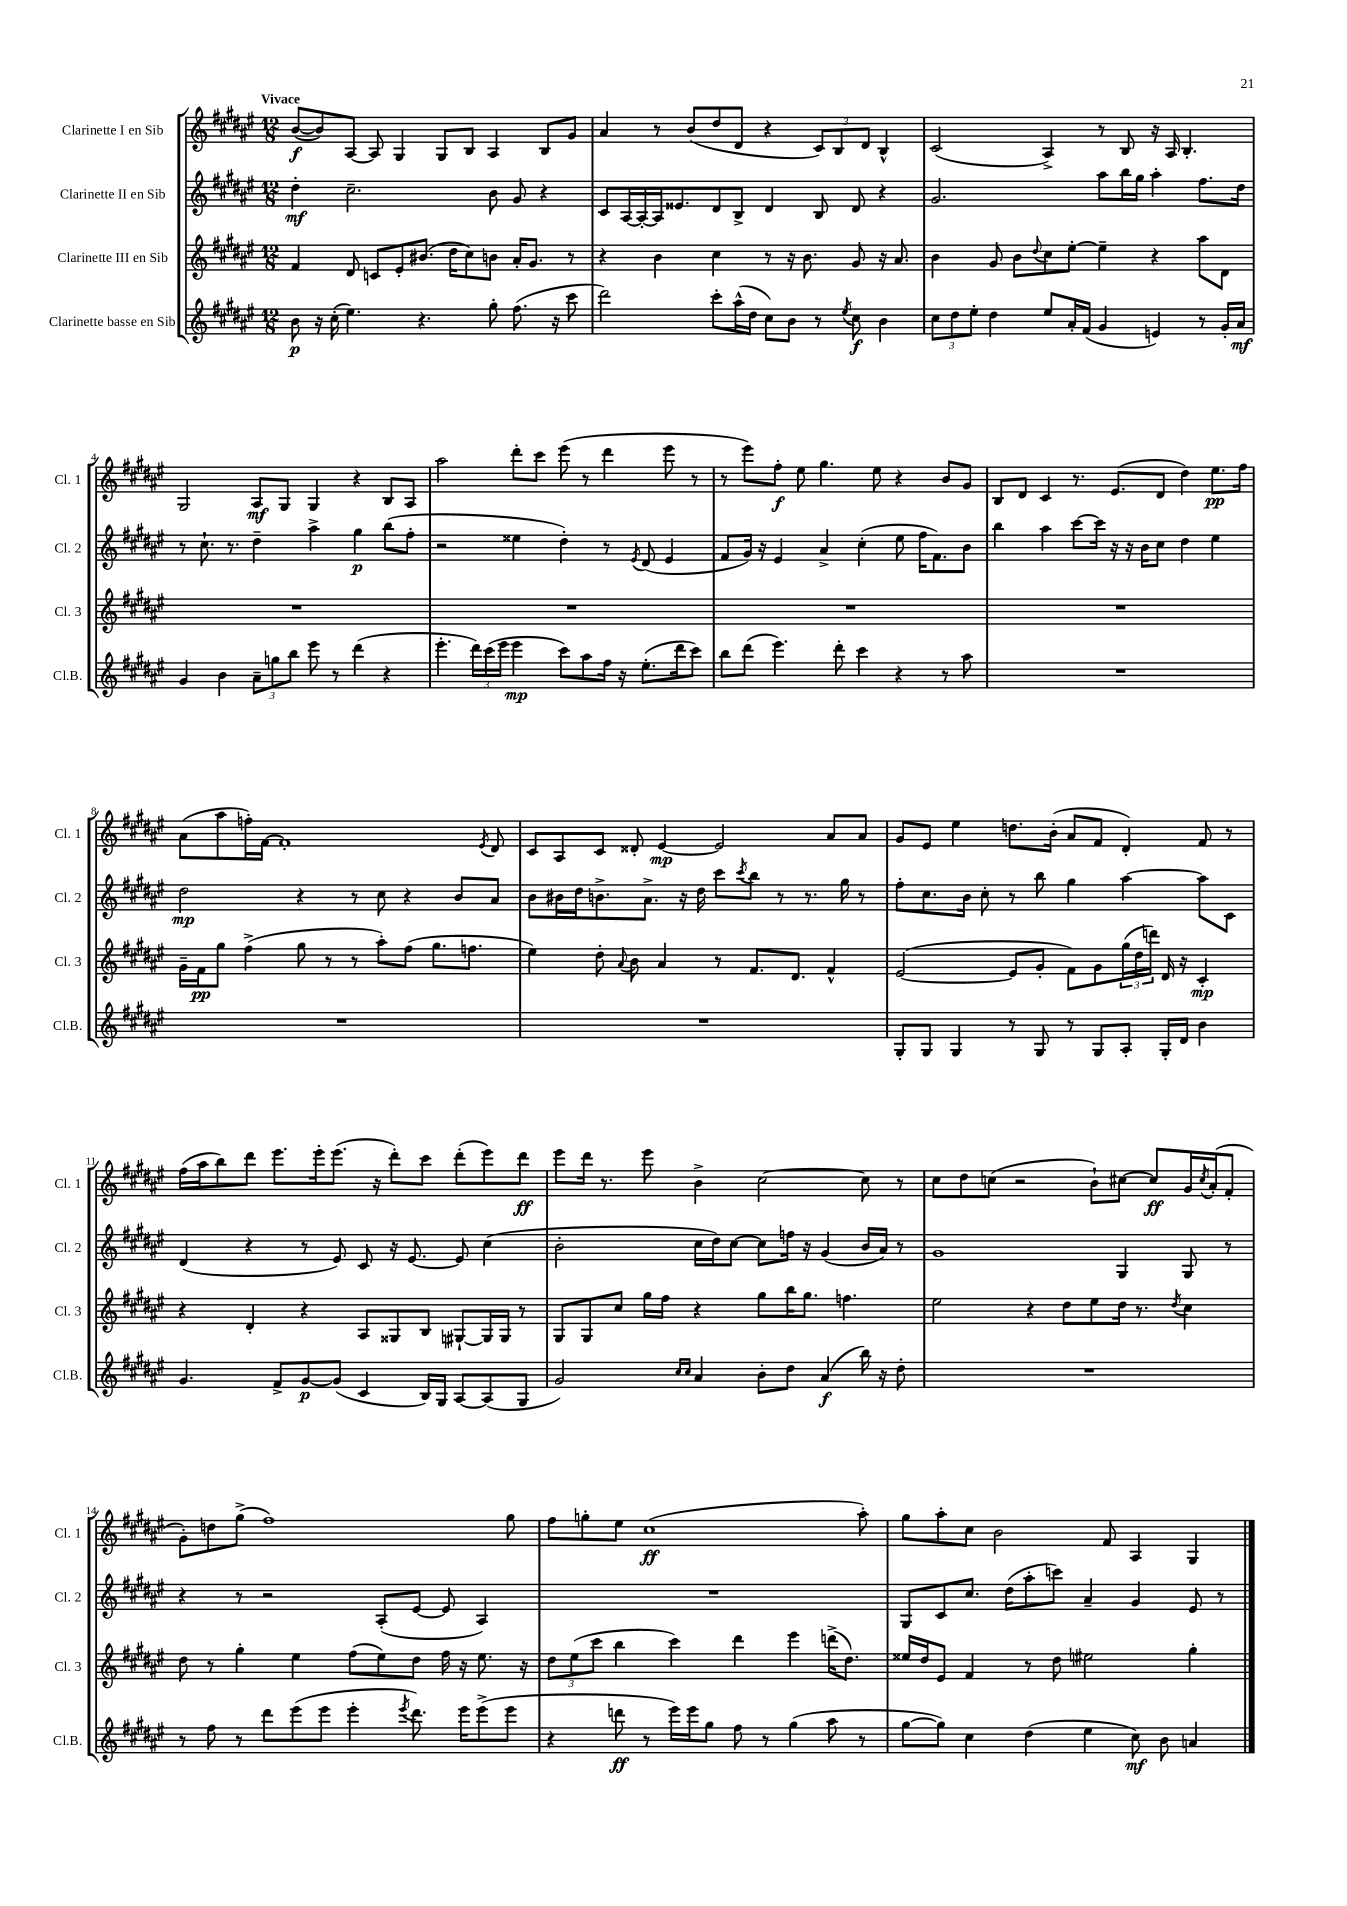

**kern	**kern	**kern	**kern
*staff4	*staff3	*staff2	*staff1
*clefG2	*clefG2	*clefG2	*clefG2
*k[f#c#g#d#a#e#]	*k[f#c#g#d#a#e#]	*k[f#c#g#d#a#e#]	*k[f#c#g#d#a#e#]
*M12/8	*M12/8	*M12/8	*M12/8
8b\	4f#/	4dd#'\	([8b/L
16r	.	.	8b/])
(16cc#'\	.	.	.
4.ee#\)	8d#/	2.cc#~\	[8A#/J
.	8c/L	.	8A#/]
.	8e#'/	.	4G#/
4.r	(8.b#/J	.	.
.	.	.	8G#/L
.	16dd#\LK	.	.
.	8cc#\)	.	8B/J
8gg#'\	8b\J	8b\	4A#/
(8.ff#\	16a#'/LK	8g#/	.
.	8.g#/J	.	.
.	.	4r	8B/L
16r	.	.	.
8ccc#\	8r	.	8g#/J
=	=	=	=
2ddd#\)	4r	8c#/L	4a#/
.	.	[16A#/L	.
.	.	16A#'/_	.
.	4b\	16A#/]J	8r
.	.	8.e##/	.
.	.	.	(8b/L
8ccc#'\L	4cc#\	8d#/	8dd#/
(16aa#^^\L	.	8B^/J	8d#/J
16dd#\JJ	.	.	.
8cc#\L)	8r	4d#/	4r
8b\J	16r	.	.
.	8.b\	.	.
8r	.	8B/	12c#/L)
.	.	.	12B/
8qee#/	.	.	.
8cc#\	8g#/	8d#/	.
.	.	.	12d#/J
4b\	16r	4r	4B^^/
.	8.a#/	.	.
=	=	=	=
12cc#\L	4b\	2.g#/	(2c#/
12dd#\	.	.	.
12ee#'\J	.	.	.
4dd#\	8g#/	.	.
.	8b\L	.	.
.	8qqdd#/	.	.
8ee#/L	8cc#\	.	4A#^/)
16a#'/L	[8ee#'\J	.	.
(16f#/JJ	.	.	.
4g#/	4ee#~\]	8aa#\L	8r
.	.	16bb\L	8B/
.	.	16gg#\JJ	.
4e/)	4r	4aa#'\	16r
.	.	.	16A#/
.	.	.	4.B'/
8r	8aa#\L	8.ff#\L	.
16g#'/LL	8d#\J	.	.
16a#/JJ	.	16dd#\Jk	.
=	=	=	=
4g#/	1.r	8r	2G#/
.	.	8.cc#`\	.
4b\	.	.	.
.	.	8.r	.
12a#~\L	.	4dd#~\	8A#/L
12gg\	.	.	.
.	.	.	8G#/J
12bb\J	.	.	.
8eee#\	.	4aa#^\	4G#/
8r	.	.	.
(4ddd#\	.	4gg#\	4r
4r	.	(8bb\L	8B/L
.	.	8ff#'\J	8A#/J
=	=	=	=
4.eee#'\	1.r	2r	2aa#\
24ddd#\LL)	.	.	.
(24ccc#\	.	.	.
24eee#\JJ	.	.	.
4eee#\	.	4ee##\	8ddd#'\L
.	.	.	8ccc#\J
8ccc#\L)	.	4dd#'\)	(8eee#\
8aa#\	.	.	8r
16ff#\Jk	.	8r	4ddd#\
16r	.	.	.
.	.	8qe#/	.
(8.ee#'\L	.	(8d#/	.
.	.	4e#/	8eee#\
16ddd#\k	.	.	.
8ccc#\J)	.	.	8r
=	=	=	=
8bb\L	1.r	8f#/L	8r
(8ddd#\J	.	16g#/Jk)	8eee#\L)
.	.	16r	.
4.eee#\)	.	4e#/	8ff#'\J
.	.	.	8ee#\
.	.	4a#^/	4.gg#\
8ddd#'\	.	.	.
4ccc#\	.	(4cc#'\	.
.	.	.	8ee#\
4r	.	8ee#\	4r
.	.	16ff#\LK	.
.	.	8.f#\)	.
8r	.	.	8b/L
8aa#\	.	8b\J	8g#/J
=	=	=	=
1.r	1.r	4bb\	8B/L
.	.	.	8d#/J
.	.	4aa#\	4c#/
.	.	[8ccc#\L	8.r
.	.	16ccc#\]Jk	.
.	.	16r	(8.e#/L
.	.	16r	.
.	.	16b\LK	.
.	.	8cc#\J	8d#/J
.	.	4dd#\	4dd#\)
.	.	4ee#\	8.ee#\L
.	.	.	16ff#\Jk
=	=	=	=
1.r	16g#~\LL	2dd#\	(8a#\L
.	16f#\J	.	.
.	8gg#\J	.	8aa#\
.	(4ff#^\	.	16ff'\L)
.	.	.	[16f#\JJ
.	.	.	1f#']
.	8gg#\	4r	.
.	8r	.	.
.	8r	8r	.
.	8aa#'\L)	8cc#\	.
.	(8ff#\J	4r	.
.	8.gg#\L	.	.
.	.	8b/L	.
.	8.ff\J	.	.
.	.	.	8qe#/
.	.	8a#/J	8d#/
=	=	=	=
1.r	4ee#\)	8b\L	8c#/L
.	.	16b#\L	8A#/
.	.	16dd#\J	.
.	8dd#'\	8.b^\	8c#/J
.	8qqa#/	.	.
.	8b\	.	8d##'/
.	.	8.a#^\J	.
.	4a#/	.	[4e#/
.	.	16r	.
.	.	16dd#\	.
.	8r	8ccc#\L	2e#/]
.	.	8qccc#/	.
.	8.f#/L	8bb\J	.
.	.	8r	.
.	8.d#/J	.	.
.	.	8.r	.
.	4f#^^/	.	8a#/L
.	.	16gg#\	.
.	.	8r	8a#/J
=	=	=	=
8G#'/L	([2e#/	8ff#'\L	8g#/L
8G#/J	.	8.cc#\	8e#/J
4G#/	.	.	4ee#\
.	.	16b\Jk	.
.	.	8cc#'\	.
8r	8e#/]L	8r	8.dd\L
8G#/	8g#'/J	8bb\	.
.	.	.	(16b'\Jk
8r	8f#\L)	4gg#\	8a#/L
8G#/L	8g#\	.	8f#/J
8A#'/J	(24gg#\L	[4aa#\	4d#'/)
.	24dd#\	.	.
.	24ddd\JJ)	.	.
16G#'/LL	16d#/	.	.
16d#/JJ	16r	.	.
4b\	4c#'/	8aa#\]L	8f#/
.	.	8c#\J	8r
=	=	=	=
4.g#/	4r	(4d#/	(16ff#\LL
.	.	.	16aa#\J
.	.	.	8bb\)
.	4d#'/	4r	8ddd#\J
8f#^/L	.	.	8.eee#\L
[8g#/	4r	8r	.
.	.	.	16eee#'\k
(8g#/]J	.	8e#/)	(8.eee#\J
4c#/	8A#/L	8c#/	.
.	.	.	16r
.	8G##/	16r	8ddd#'\L)
.	.	[8.e#/	.
16B/LL)	8B/J	.	8ccc#\J
16G#/JJ	.	.	.
[8A#/L	[8G#`/L	8e#/]	(8ddd#'\L
(8A#/]	16G#/]L	(4cc#\	8eee#\)
.	16G#/JJ	.	.
8G#/J	8r	.	8ddd#\J
=	=	=	=
2g#/)	8G#/L	2b'\	8eee#\L
.	8G#/	.	16ddd#\Jk
.	.	.	8.r
.	8cc#/J	.	.
.	16gg#\LL	.	8eee#\
.	16ff#\JJ	.	.
16qqcc#/LL	.	.	.
16qqcc#/JJ	.	.	.
4a#/	4r	16cc#\LL	4b^\
.	.	16dd#\J)	.
.	.	[8cc#\J	.
8b'\L	8gg#\L	8cc#\]L	[2cc#\
8dd#\J	16bb\K	16ff\Jk	.
.	8.gg#\J	16r	.
(4a#/	.	(4g#/	.
.	4.ff\	.	.
16bb\)	.	16b/LL	8cc#\]
16r	.	16a#/JJ)	.
8dd#'\	.	8r	8r
=	=	=	=
1.r	2ee#\	1g#	8cc#\L
.	.	.	8dd#\
.	.	.	(8cc\J
.	.	.	2r
.	4r	.	.
.	8dd#\L	.	.
.	8ee#\	.	8b`\L)
.	16dd#\Jk	4G#/	[8cc#\J
.	8.r	.	.
.	.	.	8cc#/]L
.	8qdd#/	.	.
.	4cc#\	8G#/	16g#/L
.	.	.	8qcc#/
.	.	.	(16a#'/J
.	.	8r	8f#'/J
=	=	=	=
8r	8dd#\	4r	8g#'\L)
8ff#\	8r	.	8dd\
8r	4gg#'\	8r	(8gg#^\J
8ddd#\L	.	2r	1ff#)
(8eee#\	4ee#\	.	.
8eee#\J	.	.	.
4eee#'\	(8ff#\L	.	.
.	8ee#\)	(8A#'/L	.
8qeee#/	.	.	.
8.ddd#\)	8dd#\J	[8e#/J	.
.	16ff#\	8e#/]	.
16eee#\LK	16r	.	.
(8eee#^\	8.ee#\	4A#/)	.
8eee#\J	.	.	8gg#\
.	16r	.	.
=	=	=	=
4r	12dd#\L	1.r	8ff#\L
.	(12ee#\	.	.
.	.	.	8gg'\
.	12ccc#\J	.	.
8ddd\	4bb\	.	8ee#\J
8r	.	.	(1cc#
16eee#\LL)	4ccc#\)	.	.
16eee#\J	.	.	.
8gg#\J	.	.	.
8ff#\	4ddd#\	.	.
8r	.	.	.
(4gg#\	4eee#\	.	.
8aa#\	(16ddd^\LK	.	.
.	8.dd#\J)	.	.
8r	.	.	8aa#'\)
=	=	=	=
[8gg#\L	16ee##/LL	8G#/L	8gg#\L
.	16dd#/J	.	.
8gg#\]J)	8e#/J	8c#/	8aa#'\
4cc#\	4f#/	8.cc#/J	8cc#\J
.	.	.	2b\
.	.	(16dd#\LK	.
(4dd#\	8r	8aa#'\	.
.	8dd#\	8ccc\J)	.
4ee#\	2ee#\	4a#~/	.
.	.	.	8f#/
8cc#\)	.	4g#/	4A#/
8b\	.	.	.
4a/	4gg#'\	8e#/	4G#/
.	.	8r	.
==	==	==	==
*-	*-	*-	*-
